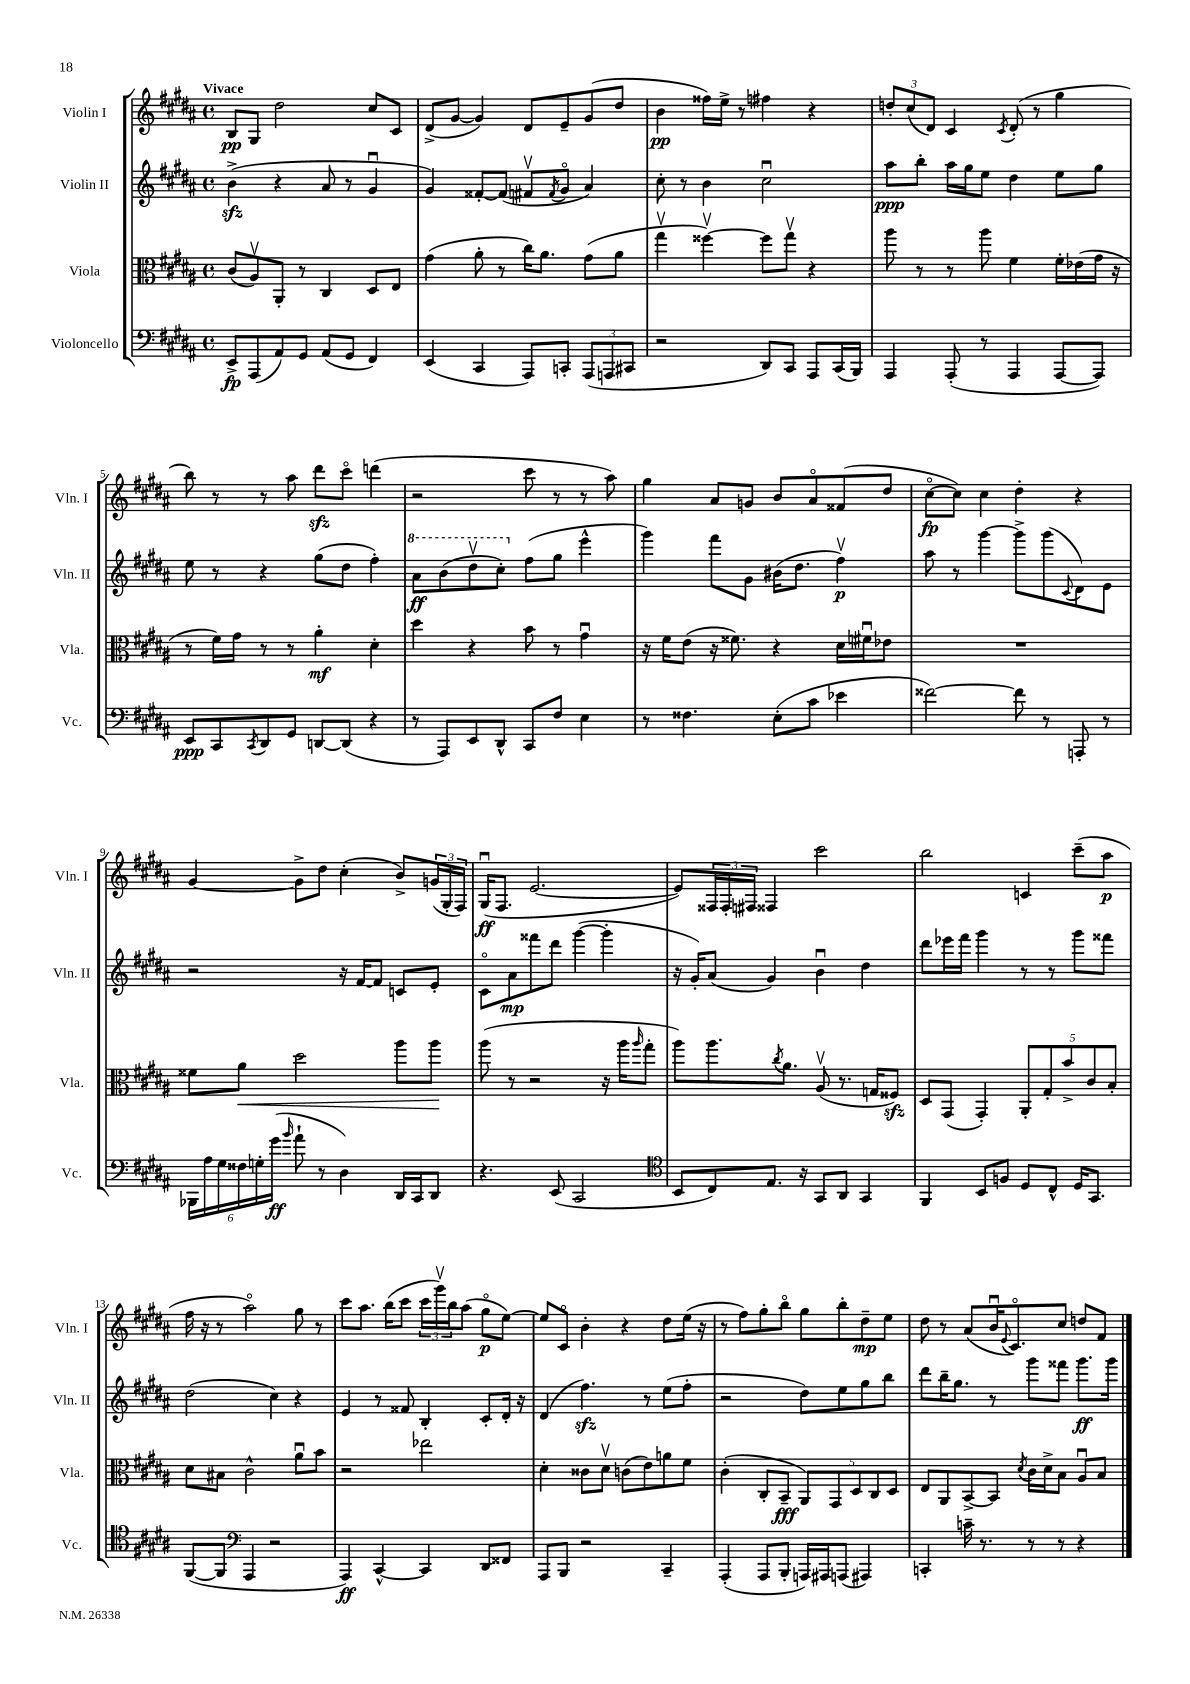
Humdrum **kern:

**kern	**dynam	**kern	**dynam	**kern	**dynam	**kern	**dynam
*part4	*part4	*part3	*part3	*part2	*part2	*part1	*part1
*staff4	*staff4	*staff3	*staff3	*staff2	*staff2	*staff1	*staff1
*I"Violoncello	*	*I"Viola	*	*I"Violin II	*	*I"Violin I	*
*I'Vc.	*	*I'Vla.	*	*I'Vln. II	*	*I'Vln. I	*
*clefF4	*	*clefC3	*	*clefG2	*	*clefG2	*
*k[f#c#g#d#a#]	*	*k[f#c#g#d#a#]	*	*k[f#c#g#d#a#]	*	*k[f#c#g#d#a#]	*
*M4/4	*	*M4/4	*	*M4/4	*	*M4/4	*
*met(c)	*	*met(c)	*	*met(c)	*	*met(c)	*
=1	=1	=1	=1	=1	=1	=1	=1
!	!	!	!	!	!	!LO:TX:a:B:t=Vivace	!
8EE^/L	fp	(8c#/L	.	(4bzz^\	.	8B/L	pp
(8AAA#/	.	8A#v/)	.	.	.	8G#/J	.
8AA#/)	.	8AA#'/J	.	4r	.	2dd#\	.
8GG#/J	.	8r	.	.	.	.	.
(8AA#/L	.	4C#/	.	8a#/	.	.	.
8GG#/J	.	.	.	8r	.	.	.
4FF#/)	.	8D#/L	.	4g#u/	.	8cc#/L	.
.	.	8E/J	.	.	.	8c#/J	.
=2	=2	=2	=2	=2	=2	=2	=2
(4EE/	.	(4g#\	.	4g#/)	.	(8d#^/L	.
.	.	.	.	.	.	[8g#/J	.
4CC#/	.	8a#'\	.	[8f##X'/L	.	4g#/])	.
.	.	8r	.	(8f##/J]	.	.	.
8AAA#/L)	.	16cc#\KL)	.	8f#Xv/L	.	8d#/L	.
.	.	8.a#\J	.	.	.	.	.
.	.	.	.	8qf#/	.	.	.
8CCn'/J	.	.	.	8g#/J	.	8e~/	.
(12AAA#/L	.	(8g#\L	.	4a#/)	.	(8g#/	.
12AAAn/	.	.	.	.	.	.	.
.	.	8a#\J	.	.	.	8dd#/J	.
12CC#X/J	.	.	.	.	.	.	.
=3	=3	=3	=3	=3	=3	=3	=3
2r	.	4gg#v\	.	8cc#'\	.	4b\	pp
.	.	.	.	8r	.	.	.
.	.	[4ff##Xv\)	.	4b\	.	16ff##X\LL)	.
.	.	.	.	.	.	16ee^\JJ	.
.	.	.	.	.	.	8r	.
8DD#/L)	.	8ff##\L]	.	2cc#u\	.	4ff#X\	.
8CC#/J	.	8gg#v\J	.	.	.	.	.
8AAA#/L	.	4r	.	.	.	4r	.
(16CC#/L	.	.	.	.	.	.	.
16BBB/JJ)	.	.	.	.	.	.	.
=4	=4	=4	=4	=4	=4	=4	=4
4AAA#/	.	8aa#\	.	8aa#\L	ppp	12ddn'/L	.
.	.	.	.	.	.	(12cc#/	.
.	.	8r	.	8bb'\J	.	.	.
.	.	.	.	.	.	12d#/J)	.
(8AAA#'/	.	8r	.	16aa#\LL	.	4c#/	.
.	.	.	.	16gg#\J	.	.	.
8r	.	8aa#\	.	8ee\J	.	.	.
.	.	.	.	.	.	8qc#/	.
4AAA#/	.	4f#\	.	4dd#\	.	(8d#'/	.
.	.	.	.	.	.	8r	.
[8AAA#/L	.	16f#'\LL	.	8ee\L	.	4gg#\	.
.	.	(16e-X\	.	.	.	.	.
8AAA#/J])	.	16g#\JJ	.	8gg#\J	.	.	.
.	.	16r	.	.	.	.	.
!!LO:LB:g=z
=5	=5	=5	=5	=5	=5	=5	=5
8EE/L	ppp	8r	.	8ee\	.	8bb\)	.
8CC#/	.	16f#\LL)	.	8r	.	8r	.
.	.	16g#\JJ	.	.	.	.	.
8qCC#/	.	.	.	.	.	.	.
8DD#/	.	8r	.	4r	.	8r	.
8GG#/J	.	8r	.	.	.	8aa#\	.
[8DDn/L	.	4a#'\	mf	(8gg#\L	.	8ddd#zz\L	.
(8DD/J]	.	.	.	8dd#\J	.	8ccc#\J	.
4r	.	4d#'\	.	4ff#'\)	.	(4dddn\	.
=6	=6	=6	=6	=6	=6	=6	=6
*	*	*	*	*8va	*	*	*
8r	.	4dd#\	.	8aa#\L	ff	2r	.
8AAA#/L)	.	.	.	(8bb\	.	.	.
8EE/	.	4r	.	8ddd#v\	.	.	.
8DD#^^/J	.	.	.	8ccc#'\J)	.	.	.
*	*	*	*	*X8va	*	*	*
8CC#/L	.	8b\	.	(8ff#\L	.	8ccc#\	.
8F#/J	.	8r	.	8gg#\J	.	8r	.
4E\	.	4g#u\	.	4eee^^\	.	8r	.
.	.	.	.	.	.	8aa#\)	.
=7	=7	=7	=7	=7	=7	=7	=7
8r	.	16r	.	4ggg#\)	.	4gg#\	.
.	.	16f#\KL	.	.	.	.	.
4.F##X\	.	(8e\J	.	.	.	.	.
.	.	16r	.	8fff#\L	.	8a#/L	.
.	.	8.f##X\)	.	.	.	.	.
.	.	.	.	8g#\J	.	8gn/J	.
(8E'\L	.	4r	.	(16b#X\KL	.	8b/L	.
.	.	.	.	8.dd#\J	.	.	.
8c#\J	.	.	.	.	.	8a#/	.
4e-X\	.	16d#\LL	.	4ff#v\)	p	(8f##X/	.
.	.	16f#Xu\J	.	.	.	.	.
.	.	8e-X\J	.	.	.	8dd#/J	.
=8	=8	=8	=8	=8	=8	=8	=8
[2f##X\)	.	1r	.	8aa#\	.	[8cc#\L	fp
.	.	.	.	8r	.	8cc#\J])	.
.	.	.	.	[4ggg#\	.	4cc#\	.
8f##\]	.	.	.	8ggg#^\L]	.	4dd#'\	.
8r	.	.	.	(8ggg#\	.	.	.
.	.	.	.	8qqc#/	.	.	.
8AAAn'/	.	.	.	8d#\)	.	4r	.
8r	.	.	.	8e\J	.	.	.
!!LO:LB:g=z
=9	=9	=9	=9	=9	=9	=9	=9
24BBB-X\LL	.	8f##X\L	.	2r	.	[4g#/	.
24A#\	.	.	.	.	.	.	.
24G#\	.	.	.	.	.	.	.
!	!	!	!LO:HP:b	!	!	!	!
24F##X\	.	8a#\J	<	.	.	.	.
24Gn'\	.	.	.	.	.	.	.
(24g#\JJ	ff	.	.	.	.	.	.
16qqb/	.	.	.	.	.	.	.
8a#`\	.	2dd#\	.	.	.	8g#^\L]	.
8r	.	.	.	.	.	8dd#\J	.
4D#\)	.	.	.	16r	.	(4cc#'\	.
.	.	.	.	[16f#/KL	.	.	.
.	.	.	.	8f#/J]	.	.	.
16DD#/LL	.	8aa#\L	.	8cn/L	.	8b^/L)	.
16CC#/J	.	.	.	.	.	.	.
8DD#/J	.	8aa#\J	.	8e'/J	.	(24gn/L	.
.	.	.	.	.	.	24G#'/	.
.	.	.	.	.	.	24F#/JJ)	.
.	.	.	[	.	.	.	.
=10	=10	=10	=10	=10	=10	=10	=10
4.r	.	(8aa#\	.	8c#\L	.	(16G#u/KL	ff
.	.	.	.	.	.	8.F#/J	.
.	.	8r	.	8a#\	mp	.	.
.	.	2r	.	8fff##X\	.	[2.e/	.
(8EE/	.	.	.	8ddd#\J	.	.	.
2CC#/	.	.	.	([4ggg#\	.	.	.
.	.	16r	.	4ggg#'\]	.	.	.
.	.	16aa#\KL	.	.	.	.	.
.	.	16qqaa#/	.	.	.	.	.
.	.	8gg#'\J	.	.	.	.	.
=11	=11	=11	=11	=11	=11	=11	=11
*clefC4	*	*	*	*	*	*	*
8BB/L	.	8aa#\L)	.	16r	.	8e/L])	.
.	.	.	.	16g#'/KL)	.	.	.
8C#/)	.	8.aa#\	.	(8a#/J	.	24F##X/L	.
.	.	.	.	.	.	24F##'/	.
.	.	.	.	.	.	24F#X/JJ	.
8.E/J	.	.	.	4g#/)	.	4F##X/	.
.	.	8qcc#/	.	.	.	.	.
.	.	8.a#\J	.	.	.	.	.
16r	.	.	.	.	.	.	.
8GG#/L	.	(8A#v/	.	4bu\	.	2ccc#\	.
8AA#/J	.	8.r	.	.	.	.	.
4GG#/	.	.	.	4dd#\	.	.	.
.	.	16Gn/KL	.	.	.	.	.
.	.	8F##Xzz/J)	.	.	.	.	.
=12	=12	=12	=12	=12	=12	=12	=12
4FF#/	.	8D#/L	.	8ddd#\L	.	2bb\	.
.	.	(8GG#/J	.	16eee-X\L	.	.	.
.	.	.	.	16fff#\JJ	.	.	.
8BB/L	.	4GG#'/)	.	4ggg#\	.	.	.
8Fn/J	.	.	.	.	.	.	.
8D#/L	.	10AA#'/L	.	8r	.	4cn/	.
.	.	10G#'/	.	.	.	.	.
8C#^^/J	.	.	.	8r	.	.	.
.	.	10b^/	.	.	.	.	.
16D#/KL	.	.	.	8ggg#\L	.	(8ccc#~\L	.
.	.	10c#/	.	.	.	.	.
8.GG#/J	.	.	.	.	.	.	.
.	.	.	.	8fff##X\J	.	8aa#\J	p
.	.	10B'/J	.	.	.	.	.
!!LO:LB:g=z
=13	=13	=13	=13	=13	=13	=13	=13
([8FF#/L	.	8d#\L	.	(2dd#\	.	16ff#\	.
.	.	.	.	.	.	16r	.
8FF#/J]	.	8B#X\J	.	.	.	8r	.
*clefF4	*	*	*	*	*	*	*
4AAA#/	.	2c#^^\	.	.	.	2aa#\)	.
2r	.	.	.	4cc#\)	.	.	.
.	.	8a#u\L	.	4r	.	8gg#\	.
.	.	8b\J	.	.	.	8r	.
=14	=14	=14	=14	=14	=14	=14	=14
4AAA#/)	ff	2r	.	4e/	.	8ccc#\L	.
.	.	.	.	.	.	8.aa#\J	.
[4CC#^^/	.	.	.	8r	.	.	.
.	.	.	.	.	.	(16bb\KL	.
.	.	.	.	8f##X/	.	8ccc#\J	.
4CC#/]	.	2ee-X\	.	4B'/	.	24ccc#\LL	.
.	.	.	.	.	.	24ggg#v\)	.
.	.	.	.	.	.	24bb\J	.
.	.	.	.	.	.	(8aa#\J	.
8DD#/L	.	.	.	8c#'/L	.	8gg#\L	p
8FF##X/J	.	.	.	16d#'/Jk	.	[8ee\J)	.
.	.	.	.	16r	.	.	.
=15	=15	=15	=15	=15	=15	=15	=15
8AAA#/L	.	4d#'\	.	(4d#/	.	8ee/L]	.
8BBB/J	.	.	.	.	.	8c#/J	.
2r	.	8c##X\L	.	4.ff#zz\)	.	4b'\	.
.	.	8d#v\J	.	.	.	.	.
.	.	(8cn\L	.	.	.	4r	.
.	.	8e\)	.	8r	.	.	.
4CC#~/	.	8an\	.	(8ee\L	.	8dd#\L	.
.	.	8f#\J	.	8ff#'\J	.	(16ee\Jk	.
.	.	.	.	.	.	16r	.
=16	=16	=16	=16	=16	=16	=16	=16
(4AAA#'/	.	(4c#'\	.	2r	.	8r	.
.	.	.	.	.	.	8ff#\L)	.
8AAA#/L	.	8C#'/L	.	.	.	8gg#'\	.
8BBB'/J	.	8BB~/J	fff	.	.	8bb\J	.
16AAAn/LL)	.	10AA#/L)	.	8dd#\L)	.	8gg#\L	.
16AAA#X/J	.	.	.	.	.	.	.
.	.	10GG#/	.	.	.	.	.
(8AAAn/J	.	.	.	8ee\	.	8bb'\	.
.	.	10D#/	.	.	.	.	.
4AAA#X/)	.	.	.	8gg#\	.	8dd#~\	mp
.	.	10C#/	.	.	.	.	.
.	.	.	.	8bb\J	.	8ee\J	.
.	.	10D#/J	.	.	.	.	.
=17	=17	=17	=17	=17	=17	=17	=17
4CCn'/	.	8E/L	.	8ddd#\L	.	8dd#\	.
.	.	8AA#/	.	16bb~\K	.	8r	.
.	.	.	.	8.gg#\J	.	.	.
16cn~\	.	[8BB^/	.	.	.	(8a#/L	.
8.r	.	.	.	.	.	.	.
.	.	8BB/J]	.	8r	.	16bu/K	.
.	.	.	.	.	.	8qqe/	.
.	.	.	.	.	.	8.c#/)	.
.	.	8qd#/	.	.	.	.	.
8r	.	16c#\LL	.	8ggg#\L	.	.	.
.	.	16d#^\J	.	.	.	.	.
8r	.	8B\J	.	8fff##X\J	.	8cc#/J	.
4r	.	8A#u/L	.	8.ggg#\L	ff	8ddn/L	.
.	.	8B/J	.	.	.	8f#/J	.
.	.	.	.	16ggg#\Jk	.	.	.
==	==	==	==	==	==	==	==
*-	*-	*-	*-	*-	*-	*-	*-
